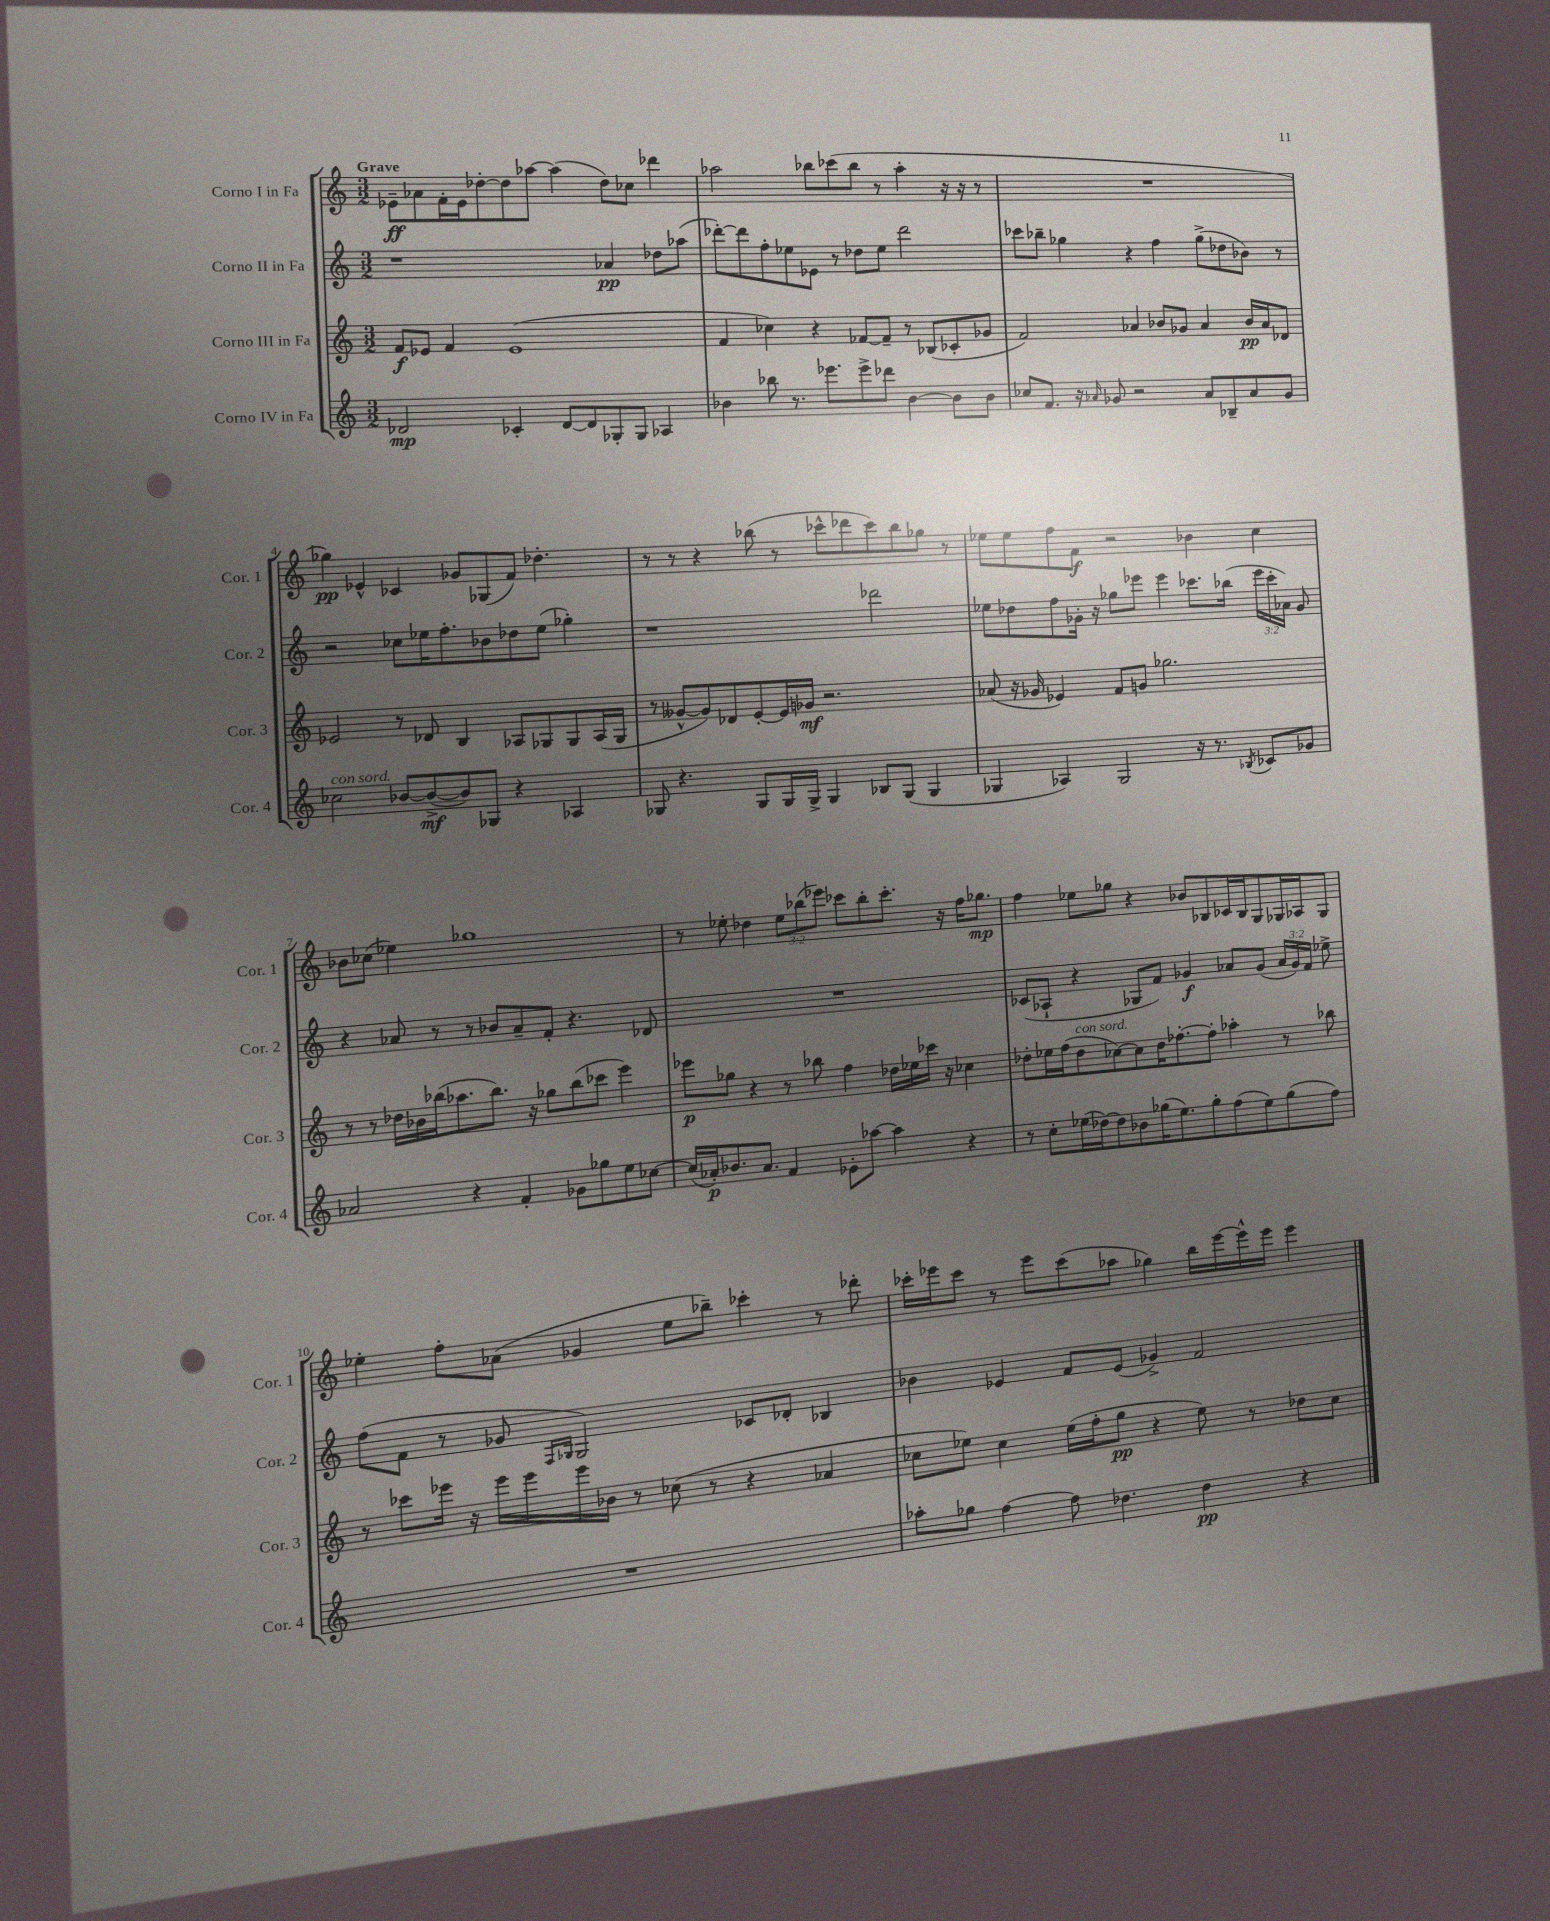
<<
\new StaffGroup <<
\new Staff = "s0" \with { instrumentName = "Corno I in Fa" shortInstrumentName = "Cor. 1" } {
    \clef treble \key c \major \numericTimeSignature \time 3/2 \override Staff.TupletNumber.text = #tuplet-number::calc-fraction-text \tempo "Grave"
    \autoBeamOff ees'8[--\ff aes'8 f'16-. ees'16 des''8~-. des''8 aes''8]~ aes''4( des''8[) ces''8] des'''4 |
    aes''2 bes''8[ ces'''8( bes''8] r8 aes''4-. r16 r16 r8 |
    R1. |
    ges''4\pp) ees'4-^ ces'4 ges'8[ ges8( f'8]) des''4.-. |
    r8 r8 r4 bes''8( r8 ces'''8[-^ des'''8 ces'''8) bes''8 ges''8] r8 |
    ees''8[ ees''8 f''8 f'8]\f r2 bes'4 c''4 |
    bes'8[ ces''8]( ees''4) ges''1 |
    r8 ees''8-. des''4 \tuplet 3/2 { ees''8[ bes''8( ees'''8]) } ces'''8[ bes''8-. ces'''8.]-. r16 f''16[ ges''8.]\mp |
    f''4 ees''8[ ges''8] r4 bes'8[ bes8 ces'16 bes16 g8 ges16 aes16 ges8] |
    ees''4-. f''8[-. aes'8]( ges'4 ees''8[ bes''8]--) ces'''4-. r8 des'''8-. |
    ces'''16[-. ees'''16 ces'''8] r8 ees'''8[ ces'''8( aes''8] ges''4) b''16[ ees'''16~ ees'''16-^ ees'''16] ees'''4 \bar "|." |
}
\new Staff = "s1" \with { instrumentName = "Corno II in Fa" shortInstrumentName = "Cor. 2" } {
    \clef treble \key c \major \numericTimeSignature \time 3/2 \override Staff.TupletNumber.text = #tuplet-number::calc-fraction-text
    \autoBeamOff r1 aes'4\pp des''8[ aes''8]( |
    des'''8[~-.) des'''8 f''8-. ees''8 ees'8] r8 des''8[ ees''8] des'''2 |
    ces'''8[ bes''8]-- ges''4 r4 f''4 ges''8[->( des''8 bes'8]) r8 |
    r2 ces''8[ ees''16 f''8.-. bes'8 des''8 ees''8]( ges''4-.) |
    r1 des'''2 |
    ees''8[ des''8 f''8 ges'16]-. r16 ges''8[ ees'''8] ees'''4 ces'''8.[ bes''16]( \tuplet 3/2 { ees'''16[ ces'''16-. aes'16]) } ges'8 |
    r4 aes'8 r8 r8 bes'8[ aes'8-- f'8]-. r4. des'8 |
    R1. |
    ces'8[( aes8]-! r4 ges8[ f'8]) ges'4\f aes'8[ ges'8]( \tuplet 3/2 { aes'16[ ges'16) f'16] } ees''8-> |
    f''8[( f'8] r8 ges'8 \grace { f16[ ges16] } ges2) ces'8[ des'8]-. bes4 |
    bes'4 ees'4 f'8[ ees'8]( ges'4->) f'2 \bar "|." |
}
\new Staff = "s2" \with { instrumentName = "Corno III in Fa" shortInstrumentName = "Cor. 3" } {
    \clef treble \key c \major \numericTimeSignature \time 3/2
    \autoBeamOff f'8[\f ees'8] f'4 ees'1( |
    f'4 ces''4) r4 fes'8[~ fes'8]-- r8 bes8[( ces'8-. ges'8] |
    f'2) aes'4 bes'8[ ges'8] aes'4 bes'16[\pp aes'16 des'8] |
    ees'2 r8 des'8 b4 aes8[ ges8 ges8 aes16( ges16] |
    r8 geses'8[~-^ geses'8) des'8 e'8~-. e'16 ges'16]\mf r2. |
    aes'8( r16 ges'16 ees'4) f'8[ g'8] ges''2. |
    r8 r8 des''16[ bes'16 bes''16( aes''8. bes''8.]) r16 ges''8[ bes''8( ces'''8] e'''4) |
    ees'''8[\p ges''8] r4 r8 bes''8 f''4 des''16[ ees''16 ces'''16] r16 ces''4 |
    des''8[-. ees''16 f''16( des''8^\markup { \italic "con sord." } ces''8~) ces''8 des''16 fes''8.~-. fes''8]-. aes''4-. r8 bes''8 |
    r8 ces'''8[ ees'''16] r16 ees'''16[ ees'''16 ees'''16 bes'16] r8 ces''8( r8 r4 aes'4 |
    ces''8[ ees''8]) ces''4 ees''16[( f''16-. g''8]\pp r4 ees''8) r8 des''8[ ces''8] \bar "|." |
}
\new Staff = "s3" \with { instrumentName = "Corno IV in Fa" shortInstrumentName = "Cor. 4" } {
    \clef treble \key c \major \numericTimeSignature \time 3/2
    \autoBeamOff des'2\mp ces'4-. des'8[~ des'8 ges8-. ges8] aes4 |
    bes'4 bes''8 r8. ees'''8.[ ees'''8-> des'''8] bes'4~ bes'8[ bes'8] |
    ces''8[ f'8.] r16 \grace { aes'16 } ges'8 r2 aes'8[ bes8-- aes'8 ges'8] |
    ces''2^\markup { \italic "con sord." } bes'8[~ bes'8~->\mf( bes'8) ges8] r4 aes4 |
    ges8 r4. ges8[ ges16 ges16]-> ges4 bes8[ ges8]( ges4 |
    ges4 aes4) ges2 r16 r8. \acciaccatura { bes8 } ces'8[ ges'8] |
    aes'2 r4 f'4-. ges'8[ ges''8 e''8 ces''8]~ |
    ces''16[( aes'16-.\p) bes'8. aes'8.] f'4 ees'8[-. aes''8]~ aes''4 r4 |
    r8 c''8[-. ees''16( des''16~) des''8 bes'8 ges''16( ees''8.) ges''8-. f''8( ees''8) ges''8( f''8]) |
    R1. |
    aes''8[-. ges''8] f''4~ f''8 des''4. des''4\pp r4 \bar "|." |
}
>>
>>
